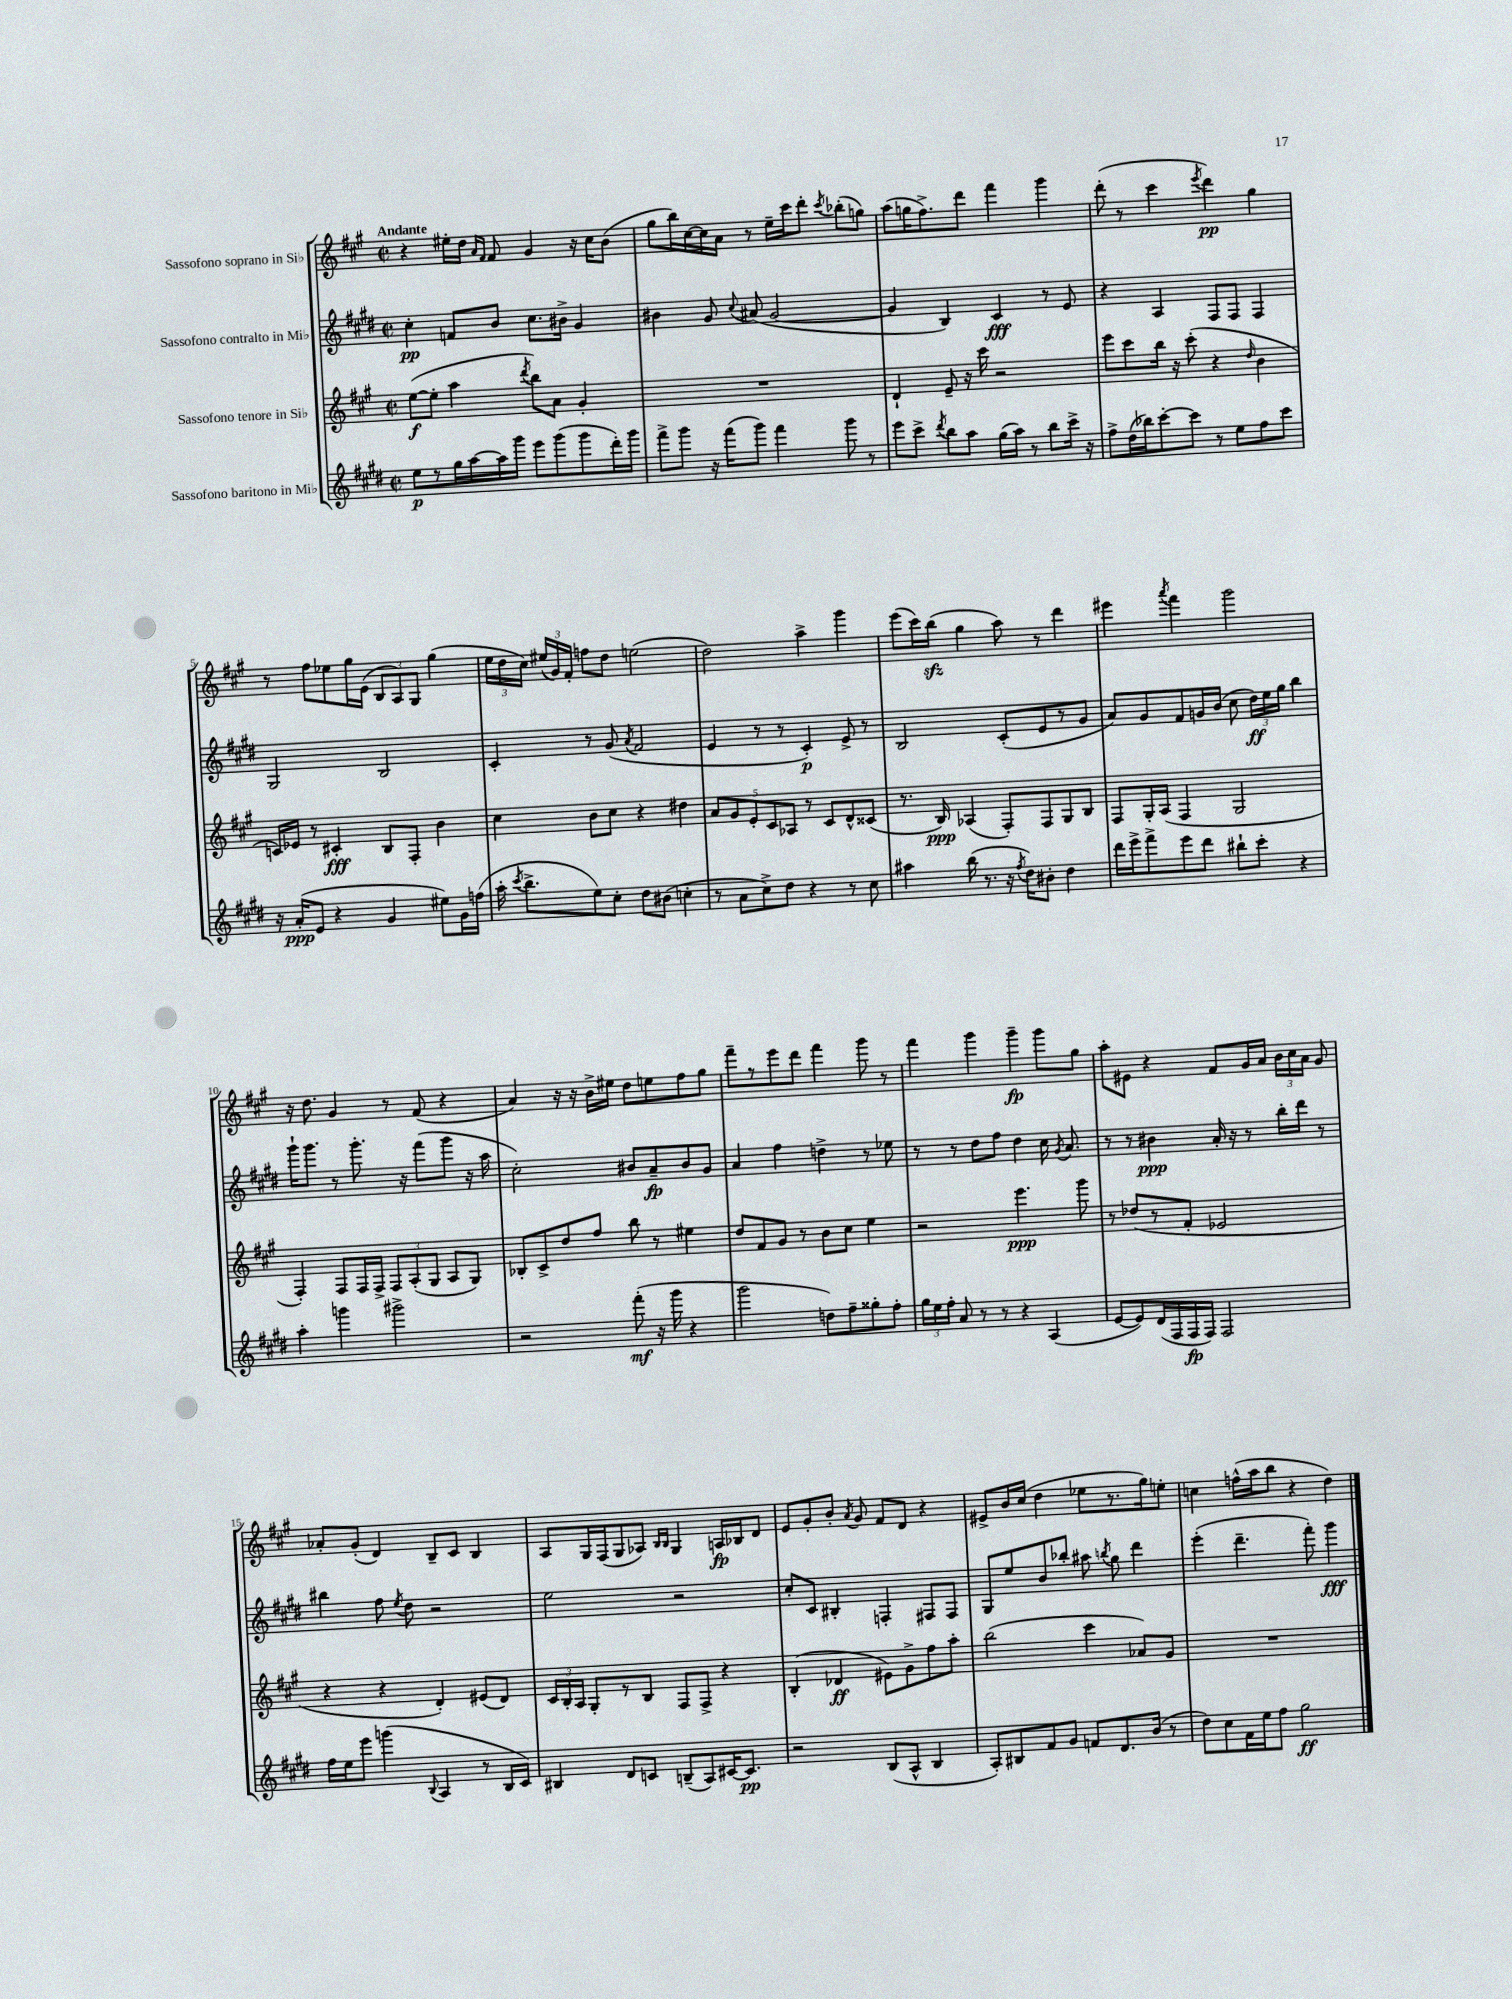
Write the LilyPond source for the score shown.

<<
\new StaffGroup <<
\new Staff = "s0" \with { instrumentName = "Sassofono soprano in Sib" } {
    \clef treble \key a \major \defaultTimeSignature \time 2/2 \tempo "Andante"
    \autoBeamOff r4 eis''16[-. d''16] \grace { a'16[ fis'16] } fis'8 gis'4 r16 cis''16[ b'8]( |
    gis''8[ b''16) cis''16~ cis''16 a'16] r8 e''16[-- cis'''16 d'''8]-. \acciaccatura { cis'''8 } bes''8[-.( g''8]) |
    a''8[( g''16 fis''8.->) d'''8] fis'''4 gis'''4 |
    d'''8-.( r8 cis'''4 \acciaccatura { e'''8 } d'''4\pp) gis''4 |
    r8 fis''8[ ees''8 gis''16 e'16]( \tuplet 3/2 { b8[ a8) gis8] } gis''4( |
    \tuplet 3/2 { e''16[ d''16 cis''16]) } \tuplet 3/2 { eis''16[( gis'16) fis'16]-. } f''8[ d''8] e''2( |
    d''2) a''4-> gis'''4 |
    e'''8[( cis'''16) b''16]\sfz( gis''4 a''8) r8 d'''4 |
    eis'''4 \acciaccatura { a'''8 } fis'''4 gis'''2 |
    r16 d''8. gis'4 r8 fis'8( r4 |
    a'4) r16 r16 b'16[-> eis''16] d''8[ e''8 fis''8 gis''8] |
    fis'''8[-- r8 e'''8 d'''8] fis'''4 gis'''8 r8 |
    fis'''4 gis'''4 gis'''4--\fp gis'''8[ gis''8] |
    a''8[-. eis'8] r4 fis'8[ gis'16 a'16] \tuplet 3/2 { b'16[ cis''16 a'16] } gis'8 |
    aes'8[-. gis'8]-.( d'4) b8[-- cis'8] b4 |
    a8[ gis16 fis16( gis8 aes8]) \grace { b16[ b16] } gis4 a16[\fp bes16 d'8] |
    e'8[ gis'8-. b'8]-. \acciaccatura { a'8 } gis'8 fis'8[ d'8] r4 |
    eis'8[-> b'16 cis''16]( d''4 ees''8[ r8. gis''16) e''8]-. |
    c''4 f''16[-^( a''16 b''8] r4 d''4) \bar "|." |
}
\new Staff = "s1" \with { instrumentName = "Sassofono contralto in Mib" } {
    \clef treble \key e \major \defaultTimeSignature \time 2/2
    \autoBeamOff cis''4-.\pp f'8[ b'8] cis''8.[ bis'16]-> gis'4 |
    bis'4 gis'8 \appoggiatura { cis''8 } ais'8( gis'2~ |
    gis'4 b4) cis'4\fff r8 e'8 |
    r4 a4 fis8[ fis8] fis4 |
    gis2 b2 |
    cis'4-. r8 gis'8( \acciaccatura { a'8 } fis'2 |
    e'4 r8 r8 cis'4-.\p) e'8-> r8 |
    b2 cis'8[-.( e'8 r8 gis'8] |
    a'8[) gis'8 fis'8 g'16 b'16]( cis''8 \tuplet 3/2 { dis''16[\ff) e''16 gis''16] } b''4 |
    gis'''16[-! gis'''8.] r8 gis'''8.-. r16 fis'''8[( gis'''8] r16 a''16 |
    cis''2-.) bis'8[ a'8--\fp bis'8 gis'8] |
    a'4 fis''4 d''4-> r8 ees''8 |
    r8 r8 dis''8[ fis''8] dis''4 cis''16 \acciaccatura { gis'8 } a'8. |
    r8 r8 bis'4\ppp a'16-. r16 r8 b''16[-. dis'''16] r8 |
    bis''4 fis''8 \acciaccatura { e''8 } dis''8 r2 |
    e''2 r2 |
    cis''8[-. cis'8] bis4-. f4-. fis8[ fis8] |
    gis8[ e''8 b'8 bes''8]-. ais''8 \acciaccatura { b''8 } gis''8 dis'''4 |
    e'''4-.( dis'''4.-- fis'''8-.) gis'''4\fff \bar "|." |
}
\new Staff = "s2" \with { instrumentName = "Sassofono tenore in Sib" } {
    \clef treble \key a \major \defaultTimeSignature \time 2/2
    \autoBeamOff e''8[~\f( e''8]-. a''4 \acciaccatura { d'''8 } b''8[) a'8] gis'4-. |
    R1 |
    d'4-! e'8-- r16 cis'''16 r2 |
    e'''8[ cis'''8 b''16] r16 cis'''8-.( r4 \grace { d''16 } b'4 |
    c'16[) ees'16] r8 cis'4-.\fff b8[ fis8]-. b'4 |
    cis''4 b'8[ cis''8] r4 dis''4 |
    \tuplet 5/4 { a'8[ gis'8 e'8-. cis'8 aes8] } r8 cis'8[ d'8-^ cisis'8]( |
    r8. b16\ppp) aes4( fis8[-.) fis8 gis8 b8] |
    fis8[ gis16-. a16]( fis4 gis2 |
    fis4-.) fis8[ fis16 fis16]-> \tuplet 3/2 { fis8[ a8-.( gis8] } a8[ gis8]) |
    bes8[-. cis'8-> d''8 fis''8] b''8 r8 eis''4 |
    d''8[ fis'8 gis'8] r8 b'8[ cis''8] e''4 |
    r2 e'''4.\ppp gis'''8 |
    r8 des''8[( r8 fis'8]-. ees'2 |
    r4 r4 d'4-.) eis'8[( d'8]) |
    \tuplet 3/2 { cis'16[ b16-. a16] } gis8[-. r8 b8] fis8[ fis8]-> r4 |
    b4-.( des'4\ff eis'8[) gis'8-> fis''8 a''8]-. |
    b''2( cis'''4 aes'8[) gis'8] |
    R1 \bar "|." |
}
\new Staff = "s3" \with { instrumentName = "Sassofono baritono in Mib" } {
    \clef treble \key e \major \defaultTimeSignature \time 2/2
    \autoBeamOff e''8[\p r8 gis''16 a''16~ a''16 gis'''16] e'''8[ gis'''8( gis'''8 dis'''16-.) gis'''16] |
    fis'''8[-> gis'''8] r16 fis'''16[( gis'''8]) fis'''4 gis'''8 r8 |
    e'''8[ cis'''8]-> \acciaccatura { dis'''8 } b''8[ a''8] gis''16[( a''16]) r8 b''8[ cis'''16]-> r16 |
    fis''8[-> dis''16( bes''16) cis'''8~-. cis'''8] r8 e''8[ fis''8 cis'''8] |
    r16 a'16[-.\ppp( e'8] r4 gis'4 eis''8[) gis'16 f''16]( |
    a''16-. \acciaccatura { cis'''8 } b''8.[-> e''8) cis''8]-. dis''8[ bis'8]( c''4-. |
    r8 a'8[ cis''8->) dis''8] r4 r8 cis''8 |
    ais''4 b''16( r8. r16 \acciaccatura { fis''8 } dis''16[) bis'8]-. dis''4 |
    dis'''16[ e'''16-> fis'''8-> e'''8 dis'''8] bis''8[-! cis'''8]-. r4 |
    a''4-. g'''4 gis'''2-> |
    r2 fis'''8-.\mf( r16 gis'''16 r4 |
    gis'''2 d''8[) fis''8-- gisis''8-. fis''8]-. |
    \tuplet 3/2 { gis''16[ e''16 fis''16]-. } a'8 r8 r8 r4 a4( |
    e'8[~ e'8) dis'16( fis16 fis16\fp fis16]) fis2 |
    fis''16[ e''16 e'''8] g'''4( \appoggiatura { b8 } a4 r8 b16[ cis'16]) |
    bis4 dis'8[ c'8] b8[--( a8) cis'16~ cis'8.]\pp |
    r2 b8[( a8]-^ b4 |
    a8[-.) bis8 fis'8 gis'8] f'8[ dis'8. b'16]( r8 |
    dis''8[) cis''8 fis'16 e''16 fis''8] gis''2\ff \bar "|." |
}
>>
>>
